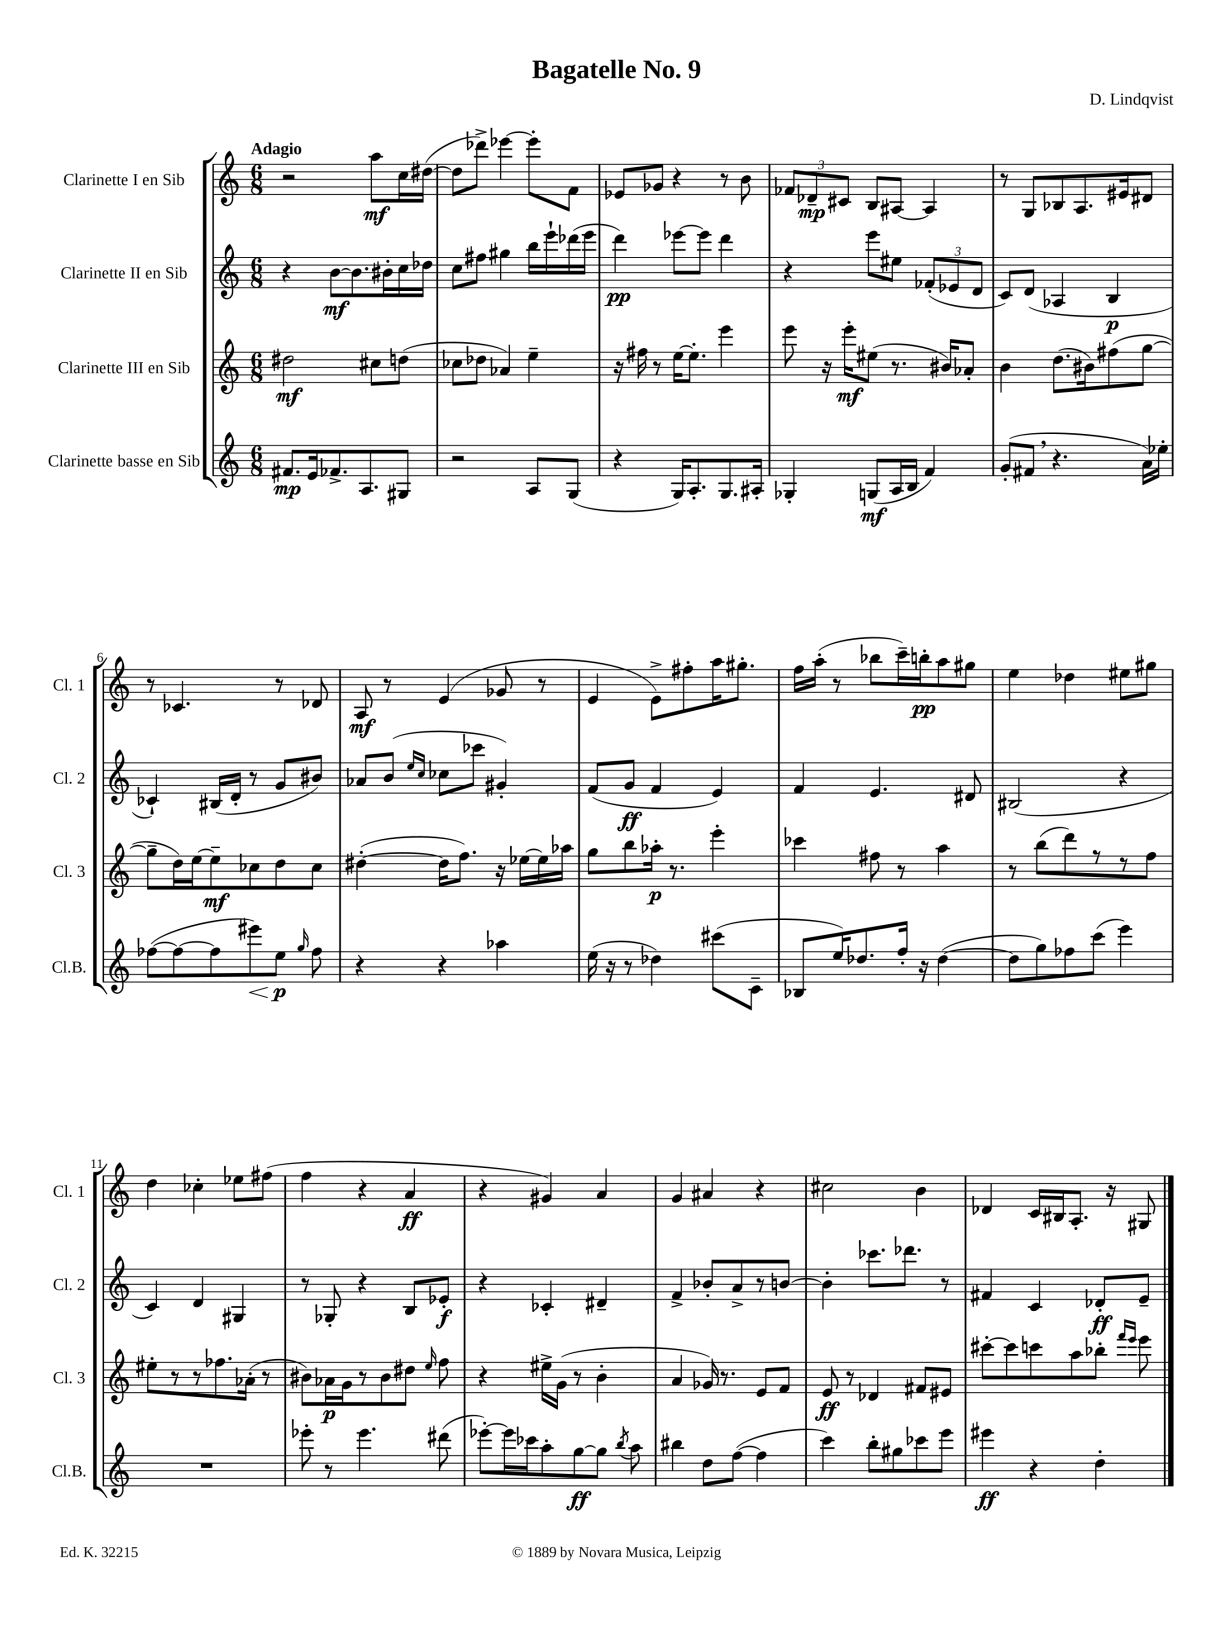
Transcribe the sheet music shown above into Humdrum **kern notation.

**kern	**kern	**kern	**kern
*staff4	*staff3	*staff2	*staff1
*clefG2	*clefG2	*clefG2	*clefG2
*k[]	*k[]	*k[]	*k[]
*M6/8	*M6/8	*M6/8	*M6/8
8.f#	2dd#	4r	2r
16e	.	.	.
8.f-^	.	[8b	.
.	.	8.b]	.
8.A	.	.	.
.	8cc#	.	8aa
.	.	16b#'	.
8G#	(8dd	16cc	16cc
.	.	16dd-	([16dd#
=	=	=	=
2r	8cc-	8cc	8dd#]
.	8dd-	8ff#	8ddd-^)
.	4a-)	4gg#	[4eee-
8A	4ee~	16bb	8eee-']
.	.	16eee`	.
(8G	.	(16ddd-	8f
.	.	16eee	.
=	=	=	=
4r	16r	4ddd)	8e-
.	16ff#	.	.
.	8r	.	8g-
16G)	[16ee	[8eee-	4r
8.A'	8.ee']	.	.
.	.	8eee-]	.
8.G	4eee	4ddd	8r
.	.	.	8b
16A#'	.	.	.
=	=	=	=
4G-'	8eee	4r	12f-
.	.	.	12d-~
.	16r	.	.
.	.	.	12c#
.	16eee'	.	.
(8G	(8ee#	8eee	8B
16A	8.r	8ee#	[8A#
16B	.	.	.
4f)	.	(12f-'	4A#]
.	16b#)	.	.
.	.	12e-	.
.	8a-'	.	.
.	.	12d	.
=	=	=	=
(8g'	4b	8c)	8r
8f#	.	(8d	8G
4.r	(8.dd	4A-	8B-
.	.	.	8.A
.	16b#)	.	.
.	(8ff#	4B	.
.	.	.	16e#
16a)	[8gg	.	8d#
16ee-'	.	.	.
=	=	=	=
([8ff-	8gg~]	4c-`)	8r
8ff-_	16dd)	.	4.c-
.	[16ee	.	.
8ff-]	8ee~]	(16B#	.
.	.	16d'	.
8eee#)	8cc-	8r	.
8ee	8dd	8g	8r
16qqgg	.	.	.
8ff-	8cc-	8b#)	8d-
=	=	=	=
4r	([4dd#'	8a-	8A
.	.	(8b	8r
.	.	16qqee	.
.	.	16qqcc	.
4r	16dd#]	8cc-	(4e
.	8.ff)	.	.
.	.	8ccc-	.
4aa-	16r	4g#')	8g-
.	[16ee-	.	.
.	16ee-]	.	8r
.	16aa-	.	.
=	=	=	=
(16ee	8gg	(8f	4e
16r	.	.	.
8r	8bb	8g	.
4dd-)	16aa-'	4f	8e^)
.	8.r	.	.
.	.	.	8ff#'
(8ccc#	4eee'	4e)	16aa
.	.	.	8.gg#'
8c~	.	.	.
=	=	=	=
8B-	4ccc-	4f	16ff
.	.	.	(16aa'
16ee)	.	.	8r
8.dd-	.	.	.
.	8ff#	4.e	8bb-
16ff'	8r	.	16ccc~)
16r	.	.	16bb'
([4dd-	4aa	.	8aa
.	.	8d#	8gg#
=	=	=	=
8dd-]	8r	(2B#	4ee
8gg)	(8bb	.	.
8ff-	8ddd)	.	4dd-
(8ccc	8r	.	.
4eee)	8r	4r	8ee#
.	8ff	.	8gg#
=	=	=	=
2.r	8ee#'	4c)	4dd
.	8r	.	.
.	8r	4d	4cc-'
.	8.ff-	.	.
.	.	4G#	8ee-
.	(16a-'	.	.
.	8r	.	(8ff#
=	=	=	=
8eee-'	8b#)	8r	4ff
8r	16a-	8G-'	.
.	16g	.	.
4.eee-	8r	4r	4r
.	8b#	.	.
.	8dd#	8B	4a
.	16qqee	.	.
(8ddd#	8ff	8e-'	.
=	=	=	=
[8eee-')	4r	4r	4r
16eee-]	.	.	.
16ccc-	.	.	.
8aa'	16ee#^	4c-'	4g#)
.	(16g	.	.
[8gg	8r	.	.
8gg]	4b'	4d#~	4a
8qbb	.	.	.
8aa	.	.	.
=	=	=	=
4bb#	4a	4f^	4g
8dd	16g-)	8b-'	4a#
.	8.r	.	.
([8ff	.	8a^	.
4ff]	8e	8r	4r
.	8f	[8b	.
=	=	=	=
4ccc)	8e	4b']	2cc#
.	8r	.	.
8bb'	4d-	8.ccc-	.
8gg#	.	.	.
.	.	8.ddd-	.
8ccc-	8f#	.	4b
8eee	8e#	8r	.
=	=	=	=
4eee#	[8ccc#'	4f#	4d-
.	8ccc#]	.	.
4r	8ccc	4c	16c
.	.	.	16B#
.	8aa	.	8.A'
4dd'	8bb-'	8d-'	.
.	.	.	16r
.	16qqfff	.	.
.	16qqeee	.	.
.	8eee	8e~	8G#
==	==	==	==
*-	*-	*-	*-
